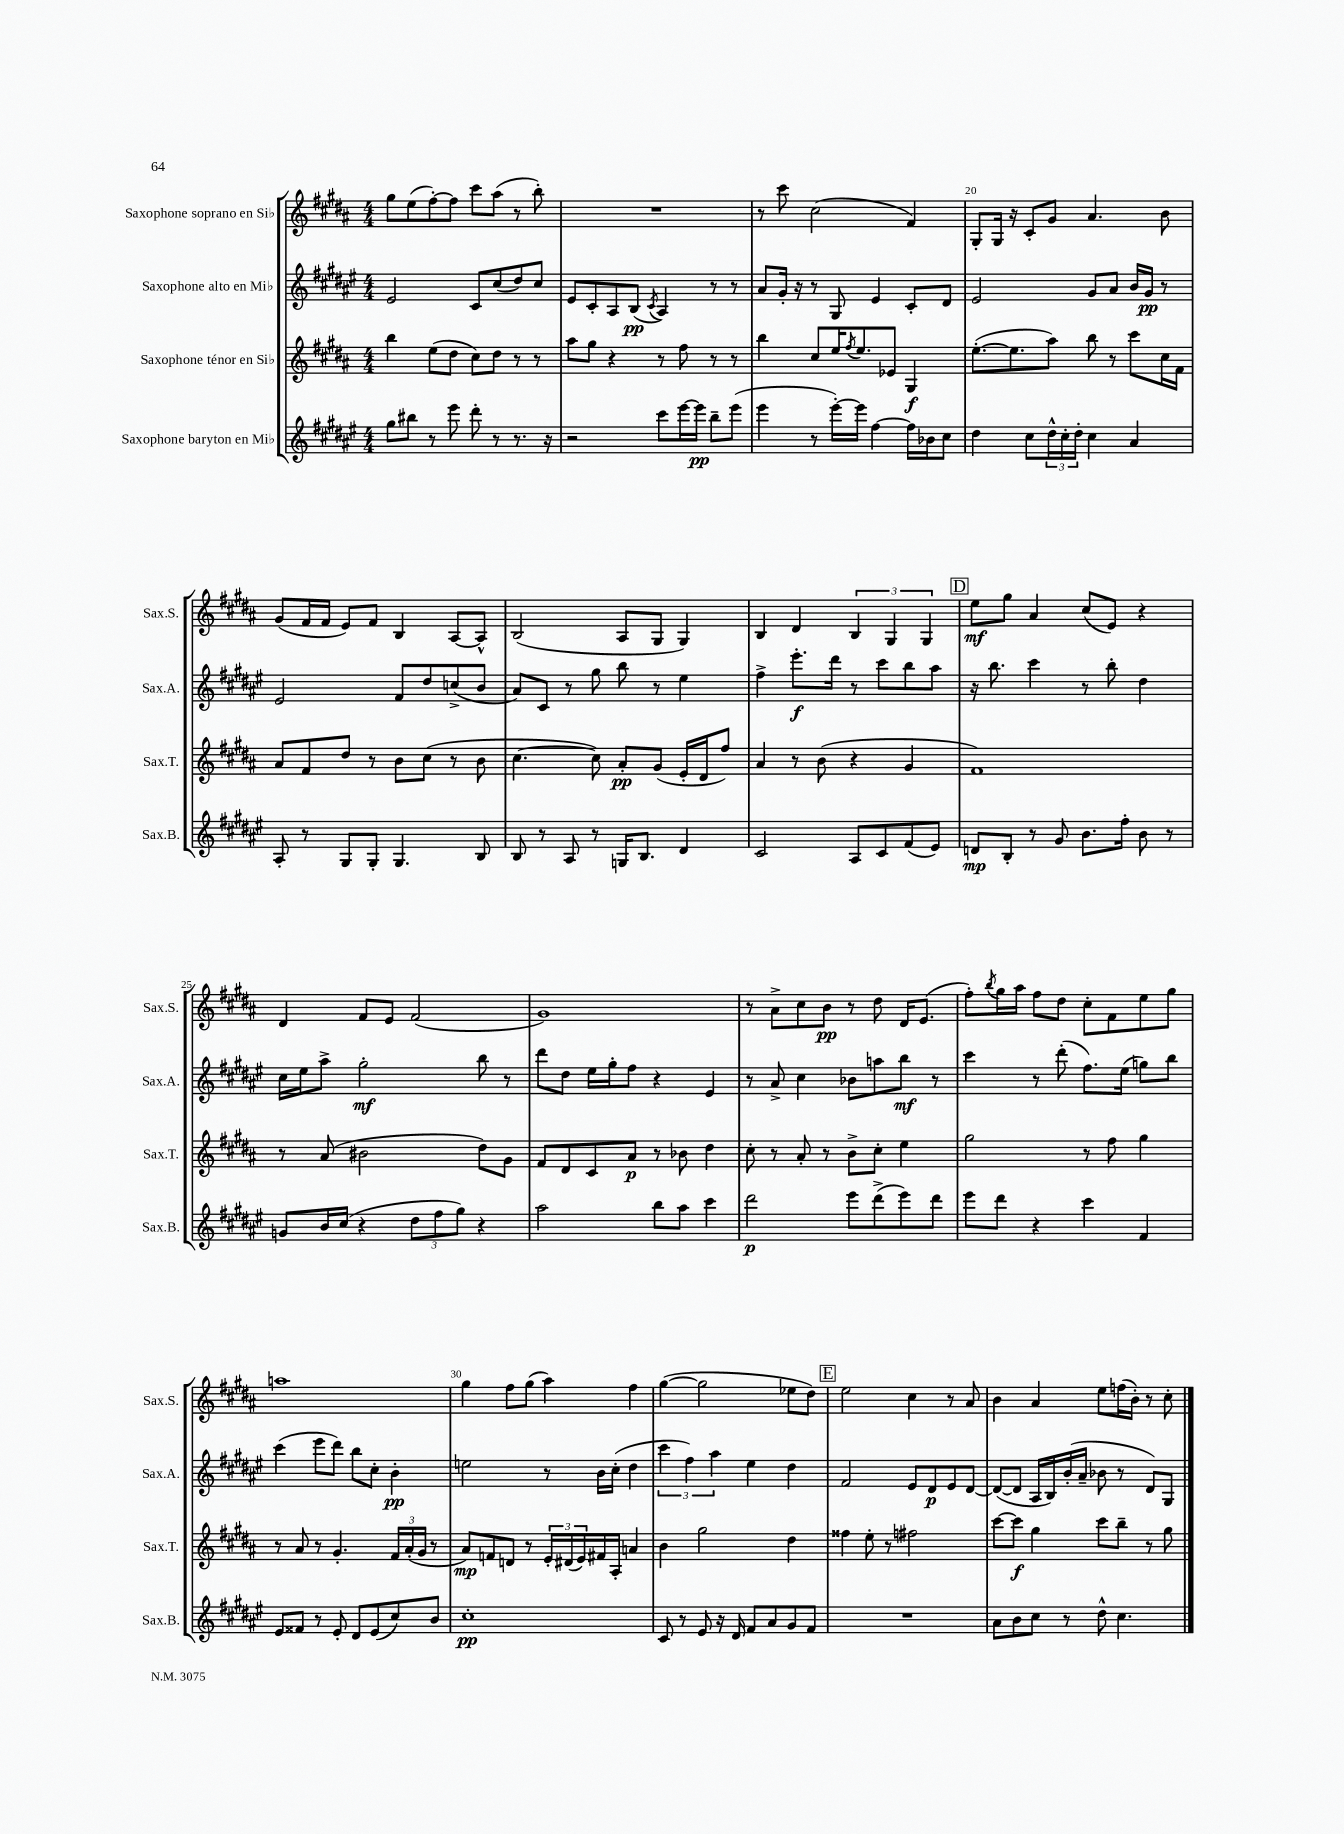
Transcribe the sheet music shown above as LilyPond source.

<<
\new StaffGroup <<
\new Staff = "s0" \with { instrumentName = "Saxophone soprano en Sib" shortInstrumentName = "Sax.S." } {
    \clef treble \key b \major \numericTimeSignature \time 4/4
    gis''8 e''8( fis''8~-.) fis''8 cis'''8 ais''8( r8 b''8-.) |
    R1 |
    r8 cis'''8 cis''2( fis'4) |
    gis8-. gis16 r16 cis'8-. gis'8 ais'4. b'8 |
    gis'8( fis'16 fis'16 e'8) fis'8 b4 ais8~ ais8-^ |
    b2( ais8 gis8 gis4) |
    b4 dis'4 \tuplet 3/2 { b4 gis4 gis4 } |
    \mark \markup { \box "D" } e''8\mf gis''8 ais'4 cis''8( e'8) r4 |
    dis'4 fis'8 e'8 fis'2( |
    gis'1) |
    r8 ais'8-> cis''8 b'8\pp r8 dis''8 dis'16 e'8.( |
    fis''8-.) \acciaccatura { b''8 } gis''16 ais''16 fis''8 dis''8 cis''8-. fis'8 e''8 gis''8 |
    a''1 |
    gis''4 fis''8 gis''8( ais''4) fis''4 |
    gis''4~( gis''2 ees''8 dis''8) |
    \mark \markup { \box "E" } e''2 cis''4 r8 ais'8 |
    b'4 ais'4 e''8 f''16( b'16-.) r8 cis''8-. \bar "|." |
}
\new Staff = "s1" \with { instrumentName = "Saxophone alto en Mib" shortInstrumentName = "Sax.A." } {
    \clef treble \key fis \major \numericTimeSignature \time 4/4
    eis'2 cis'8 cis''8( dis''8) cis''8 |
    eis'8 cis'8-. ais8 b8\pp( \acciaccatura { cis'8 } ais4) r8 r8 |
    ais'8 gis'16-. r16 r8 gis8 eis'4 cis'8-. dis'8 |
    eis'2 gis'8 ais'8 b'16 gis'16\pp r8 |
    eis'2 fis'8 dis''8 c''8->( b'8 |
    ais'8) cis'8 r8 gis''8 b''8 r8 eis''4 |
    fis''4-> eis'''8.-.\f dis'''16 r8 cis'''8 b''8 ais''8 |
    \mark \markup { \box "D" } r16 b''8. cis'''4 r8 b''8-. dis''4 |
    cis''16 eis''16 ais''8-> gis''2-.\mf b''8 r8 |
    dis'''8 dis''8 eis''16 gis''16-. fis''8 r4 eis'4 |
    r8 ais'8-> cis''4 bes'8 a''8 b''8\mf r8 |
    cis'''4 r8 dis'''8-.( fis''8.) eis''16( g''8) b''8 |
    cis'''4( eis'''8 dis'''8) b''8 cis''8-. b'4-.\pp |
    e''2 r8 b'16 cis''16-.( dis''4 |
    \tuplet 3/2 { cis'''4 fis''4) ais''4 } eis''4 dis''4 |
    \mark \markup { \box "E" } fis'2 eis'8 dis'8\p eis'8 dis'8~ |
    dis'8~( dis'8 ais16 b16) b'16-.( ais'16-- bes'8 r8 dis'8) gis8 \bar "|." |
}
\new Staff = "s2" \with { instrumentName = "Saxophone ténor en Sib" shortInstrumentName = "Sax.T." } {
    \clef treble \key b \major \numericTimeSignature \time 4/4
    b''4 e''8( dis''8 cis''8) dis''8 r8 r8 |
    ais''8 gis''8 r4 r8 fis''8 r8 r8 |
    b''4 cis''8 e''16 \acciaccatura { fis''8 } e''8. ees'8 gis4\f |
    e''8.~-.( e''8. ais''8) b''8 r8 cis'''8 cis''16 fis'16 |
    ais'8 fis'8 dis''8 r8 b'8 cis''8( r8 b'8 |
    cis''4.~ cis''8) ais'8-.\pp gis'8( e'16-. dis'16 fis''8) |
    ais'4 r8 b'8( r4 gis'4 |
    \mark \markup { \box "D" } fis'1) |
    r8 ais'8( bis'2 dis''8) gis'8 |
    fis'8 dis'8 cis'8 ais'8\p r8 bes'8 dis''4 |
    cis''8-. r8 ais'8-. r8 b'8-> cis''8-. e''4 |
    gis''2 r8 fis''8 gis''4 |
    r8 ais'8 r8 gis'4.-. \tuplet 3/2 { fis'16 ais'16-.( gis'16 } r8 |
    ais'8\mp) f'8 d'8 r8 \tuplet 3/2 { e'16-. dis'16( e'16) } fis'16 ais16-. a'4 |
    b'4 gis''2 dis''4 |
    \mark \markup { \box "E" } fisis''4 e''8-. r8 fis''2 |
    cis'''8~ cis'''8\f gis''4 cis'''8 b''8-- r8 gis''8 \bar "|." |
}
\new Staff = "s3" \with { instrumentName = "Saxophone baryton en Mib" shortInstrumentName = "Sax.B." } {
    \clef treble \key fis \major \numericTimeSignature \time 4/4
    gis''8 bis''8 r8 eis'''8 dis'''8-. r8 r8. r16 |
    r2 cis'''8 eis'''16~ eis'''16\pp b''8-- eis'''8( |
    eis'''4 r8 eis'''16~-.) eis'''16 fis''4~ fis''16 bes'16 cis''8 |
    dis''4 cis''8 \tuplet 3/2 { dis''16-^ cis''16-. dis''16-. } cis''4 ais'4 |
    ais8-. r8 gis8 gis8-. gis4. b8 |
    b8 r8 ais8 r8 g16 b8. dis'4 |
    cis'2 ais8 cis'8 fis'8( eis'8) |
    \mark \markup { \box "D" } d'8\mp b8-. r8 gis'8 b'8. fis''16-. b'8 r8 |
    g'8 b'16 cis''16( r4 \tuplet 3/2 { dis''8 fis''8 gis''8) } r4 |
    ais''2 b''8 ais''8 cis'''4 |
    dis'''2\p eis'''8 dis'''8->( eis'''8) dis'''8 |
    eis'''8 dis'''8 r4 cis'''4 fis'4 |
    eis'8 fisis'8 r8 eis'8-. dis'8 eis'8( cis''8) b'8 |
    cis''1-.\pp |
    cis'8 r8 eis'8 r16 dis'16 fis'8 ais'8 gis'8 fis'8 |
    \mark \markup { \box "E" } R1 |
    ais'8 b'8 cis''8 r8 dis''8-^ cis''4. \bar "|." |
}
>>
>>
\layout { \context { \Score currentBarNumber = #17 \override BarNumber.break-visibility = ##(#f #t #t) barNumberVisibility = #(every-nth-bar-number-visible 5) } }
